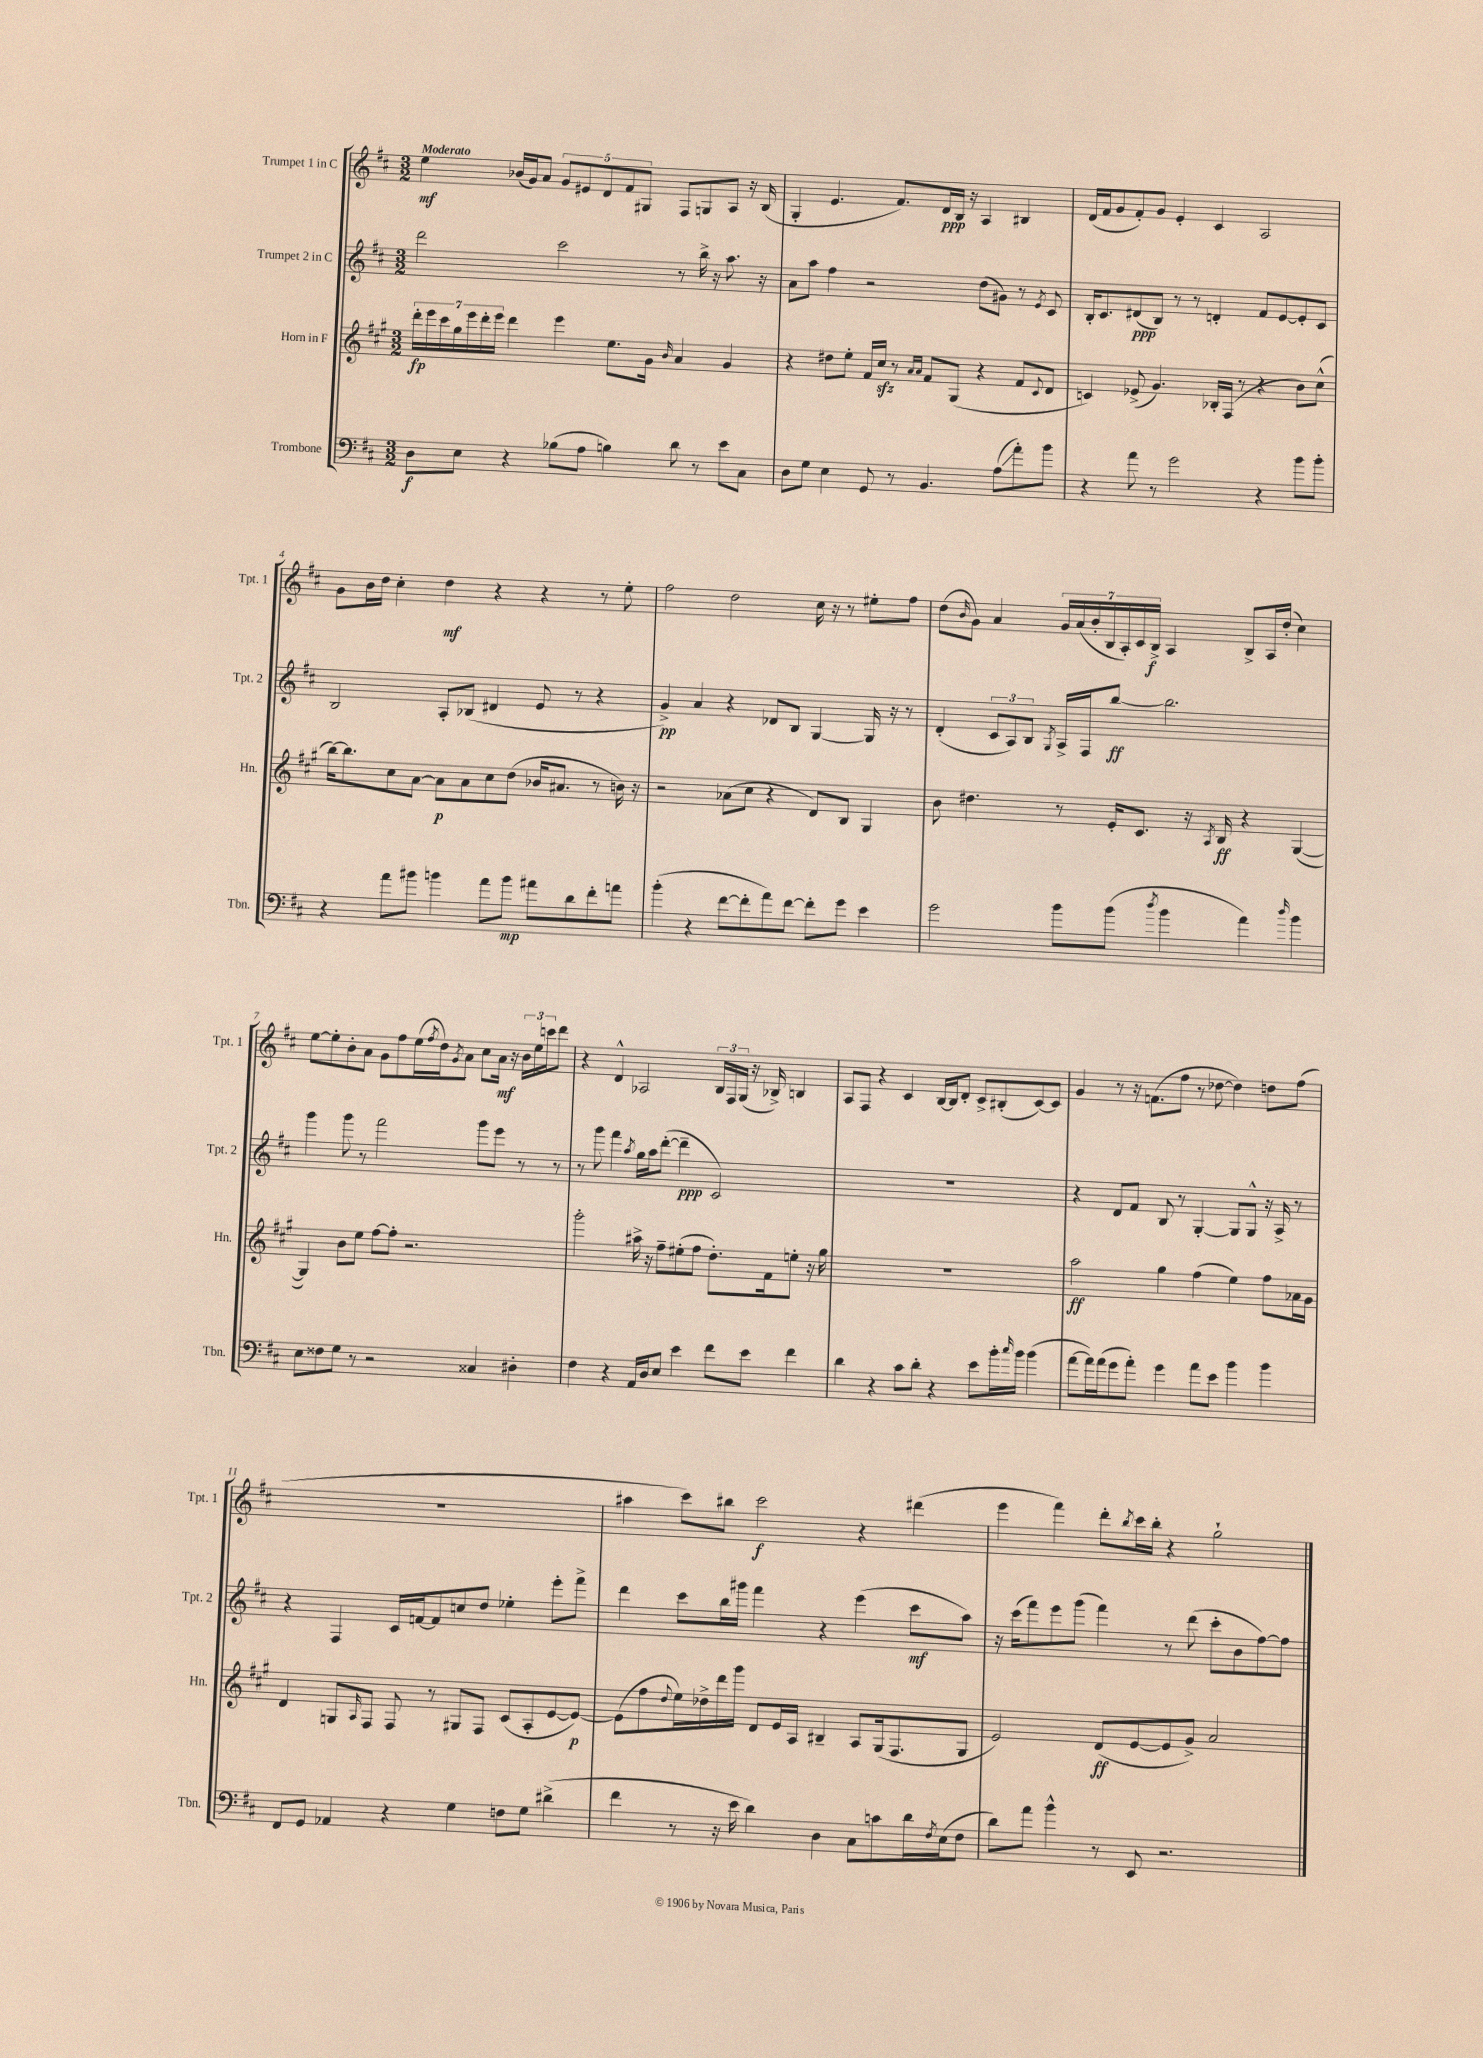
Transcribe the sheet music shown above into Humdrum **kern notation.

**kern	**kern	**kern	**kern
*staff4	*staff3	*staff2	*staff1
*clefF4	*clefG2	*clefG2	*clefG2
*k[f#c#]	*k[f#c#g#]	*k[f#c#]	*k[f#c#]
*M3/2	*M3/2	*M3/2	*M3/2
8D\L	28ddd'\LL	2ddd\	4ee\
.	28eee\	.	.
.	28ccc#\	.	.
.	28gg#\	.	.
8E\J	.	.	.
.	28eee\	.	.
.	28ddd'\	.	.
.	28eee\JJ	.	.
4r	4ddd\	.	(16b-/LL
.	.	.	16g/J)
.	.	.	8a/J
(8B-\L	4eee\	2ccc#\	10g/L
.	.	.	10e#/
8A\J	.	.	.
.	.	.	10d/
4B\)	8.ee\L	.	.
.	.	.	10f#/
.	.	.	10G#/J
.	16g#\Jk	.	.
.	16qqb/	.	.
8d\	4a/	8r	8F#/L
8r	.	16bb^\	8G/
.	.	16r	.
8e\L	4g#/	8.aa\	8A/J
8C#\J	.	.	16r
.	.	16r	(16B/
=	=	=	=
8D\L	4r	8a\L	4G'/
8G\J	.	8aa\J	.
4E\	8dd#\L	4ff#\	4.e/
.	8ee'\J	.	.
8GG/	16f#/LL	2r	.
.	16cc#/JJ	.	.
8r	8r	.	8.f#/L)
.	16qqa/LL	.	.
.	16qqa/JJ	.	.
4.BB/	8f#/L	.	.
.	.	.	16d/L
.	(8G#/J	.	16B/JJ
.	.	.	16r
.	4r	(8dd\L	4A/
(8A\L	.	8g#\J)	.
8a'\)	8f#/L	8r	4B#/
.	8qqc#/	8qe/	.
8b\J	8d/J	8c#/	.
=	=	=	=
4r	4c/)	16B'/LK	(16d/LL
.	.	8.c#/	16f#/J
.	.	.	8g/
8a\	(8e-^/	(8d#/	8f#'/)
8r	4.g#/)	8B/J)	8g/J
2g\	.	8r	4e'/
.	.	8r	.
.	16B-'/LL	4d'/	4c#/
.	(16F#/JJ	.	.
.	8r	.	.
4r	4r	8f#/L	2A/
.	.	[8e/	.
8b\L	8b\L)	8e'/]	.
8b'\J	(8cc#^^\J	8c#/J	.
=	=	=	=
4r	[16bb\LK)	2B/	8g\L
.	8.bb\]	.	.
.	.	.	16b\L
.	.	.	16dd\JJ
8a\L	8cc#\	.	4cc#'\
8b#\J	[8a\J	.	.
4b\	8a\]L	8A'/L	4dd\
.	8a\	(8B-/J	.
8a\L	8cc#\	4d#/	4r
8b\J	(8dd\J	.	.
8a#\L	16b-/LK	8e/	4r
.	8.a#/J	.	.
8d\	.	8r	.
8f#'\	8r	4r	8r
8a\J	16b\)	.	8ee'\
.	16r	.	.
=	=	=	=
(4b'\	2r	4g^/)	2ff#\
4r	.	4a/	.
[8f#\L	(8a-\L	4r	2dd\
8f#'\]	8cc#\J	.	.
8a\)	4r	8d-/L	.
[8f#\J	.	8B/J	.
8f#'\]L	8d/L)	[4G/	16cc#\
.	.	.	16r
8g\J	8B/J	.	8r
4e\	4G#/	16G/]	8ee#'\L
.	.	16r	.
.	.	8r	8ff#\J
=	=	=	=
2g\	8b\	(4d'/	(8dd\L
.	.	.	16qqb/
.	4.dd#\	.	8g\J)
.	.	12c#/L	4a/
.	.	12A/)	.
.	.	12B/J	.
.	.	8qG/	.
8b\L	8r	16A^/LL	28g/LL
.	.	.	(28a/
.	.	16F#/J	.
.	.	.	28b'/
.	.	.	28B/
(8b\J	16e'/LK	[8bb/J	.
.	.	.	28A'/)
.	.	.	28c#/
.	8.c#/J	.	.
.	.	.	28B^/JJ
8qdd/	.	.	.
4b\	.	2.bb\]	4A/
.	16r	.	.
.	8qA/	.	.
.	16B/	.	.
4a\)	4r	.	8B^/L
.	.	.	16A/L
.	.	.	(16dd'/JJ
16qqdd/	.	.	.
4b\	([4G#/	.	4cc#\)
=	=	=	=
8E\L	4G#/])	4ggg\	[8ee\L
8F##\	.	.	8ee'\]
8G\J	8b\L	8ggg\	8b'\
8r	8ee\J	8r	8a\J
2r	[8ff#\L	2fff#\	8g\L
.	8ff#'\]J	.	8ff#\
.	2.r	.	(16ee\L
.	.	.	8qff#/
.	.	.	16dd\J)
.	.	.	8qg/
.	.	.	8a\J
4C##/	.	8ggg\L	8cc#\L
.	.	8eee\J	16a\Jk
.	.	.	16r
4D#'\	.	8r	24b\LL
.	.	.	24ee\
.	.	.	24ccc\J
.	.	8r	8ddd\J
=	=	=	=
4F#\	2ggg#'\	8r	4r
.	.	8ggg\	.
4r	.	4fff#\	4d^^/
.	.	8qaa/	.
16AA/LL	16aa#^\	16gg\LL	2A-/
16D/J	16r	16aa\J	.
8E/J	8ff#~\L	([8ddd'\J	.
4e\	(8ee#'\	4ddd~\]	.
.	8ff#\J	.	.
8f#\L	8.dd'\L)	2c#/)	24B/LL
.	.	.	24F#/
.	.	.	(24G/JJ
8e\J	.	.	16r
.	16f#\k	.	16B-^/)
4f#\	8ee'\J	.	4B/
.	16r	.	.
.	16gg#\	.	.
=	=	=	=
4d\	1.r	1.r	8A/L
.	.	.	8F#/J
4r	.	.	4r
8c#\L	.	.	4c#/
8d'\J	.	.	.
4r	.	.	[16B/LL
.	.	.	16B/]J
.	.	.	8d'/J
8e\L	.	.	8c#^/L
16b'\L	.	.	(8B#'/
16qqcc#/	.	.	.
16b\JJ	.	.	.
(4b\	.	.	[8c#/)
.	.	.	8c#/]J
=	=	=	=
[8a\L	2aa\	4r	4g/
16a\]L)	.	.	.
(16a\J	.	.	.
8g\	.	8d/L	8r
8a'\J)	.	8f#/J	16r
.	.	.	(8.f\L
4g\	4gg#\	8B/	.
.	.	8r	8ff#\J
8a\L	(4ff#\	[4G'/	8r
8e\J	.	.	[8dd-\
4b\	4ee\)	8G/]L	4dd-\])
.	.	8G^^/J	.
4b\	8ff#\L	16r	8dd\L
.	.	16A^/	.
.	16a-\L	8r	(8ff#\J
.	16g#\JJ	.	.
=	=	=	=
8FF#/L	4d/	4r	1.r
8GG/J	.	.	.
4AA-/	8G/L	4F#/	.
.	16qqA/	.	.
.	8F#/J	.	.
4r	8F#/	16c#/LL	.
.	.	[16f/J	.
.	8r	8f/]	.
4G\	8G#/L	8cc/	.
.	8F#/J	8dd/J	.
8F\L	(8c#/L	4ee-'\	.
8G\J	8A'/	.	.
(4d#^\	[8e/	8eee'\L	.
.	8e/_J)	8fff#^\J	.
=	=	=	=
4f#\	(8e\]L	4ddd\	4aa#\
.	8ff#\	.	.
.	8qqdd/	.	.
8r	16ee\L)	8ccc#\L	8ccc#\L)
.	16dd-^\	.	.
16r	16ddd\	16bb\L	8bb#\J
16e\	16ggg#\JJ	16ggg#\JJ	.
4d\)	8d/L	4fff#\	2ccc#\
.	16e/L	.	.
.	16A/JJ	.	.
4D\	4B#~/	4r	.
8C#\L	8A/L	(4eee\	4r
8c\	(16G#/k	.	.
.	8.F#/	.	.
16d\L	.	8ccc#\L	(4ddd#\
8qF#/	.	.	.
(16E\J	.	.	.
8F#\J	8G#/J	8aa\J)	.
=	=	=	=
8d\L)	2e/)	16r	4eee\
.	.	(16ccc#\LK	.
8a\J	.	8fff#\)	.
4b^^\	.	8eee\	4fff#\)
.	.	(8ggg\J	.
8r	(8d/L	4fff#\)	8ddd'\L
.	.	.	8qbb/
8EE/	[8e/	.	16ccc#\L
.	.	.	16bb'\JJ
2.r	8e/]	8r	4r
.	8g#^/J)	(8ddd\	.
.	2a/	8ccc#'\L	2gg`\
.	.	8b\	.
.	.	[8ff#\)	.
.	.	8ff#\]J	.
==	==	==	==
*-	*-	*-	*-
